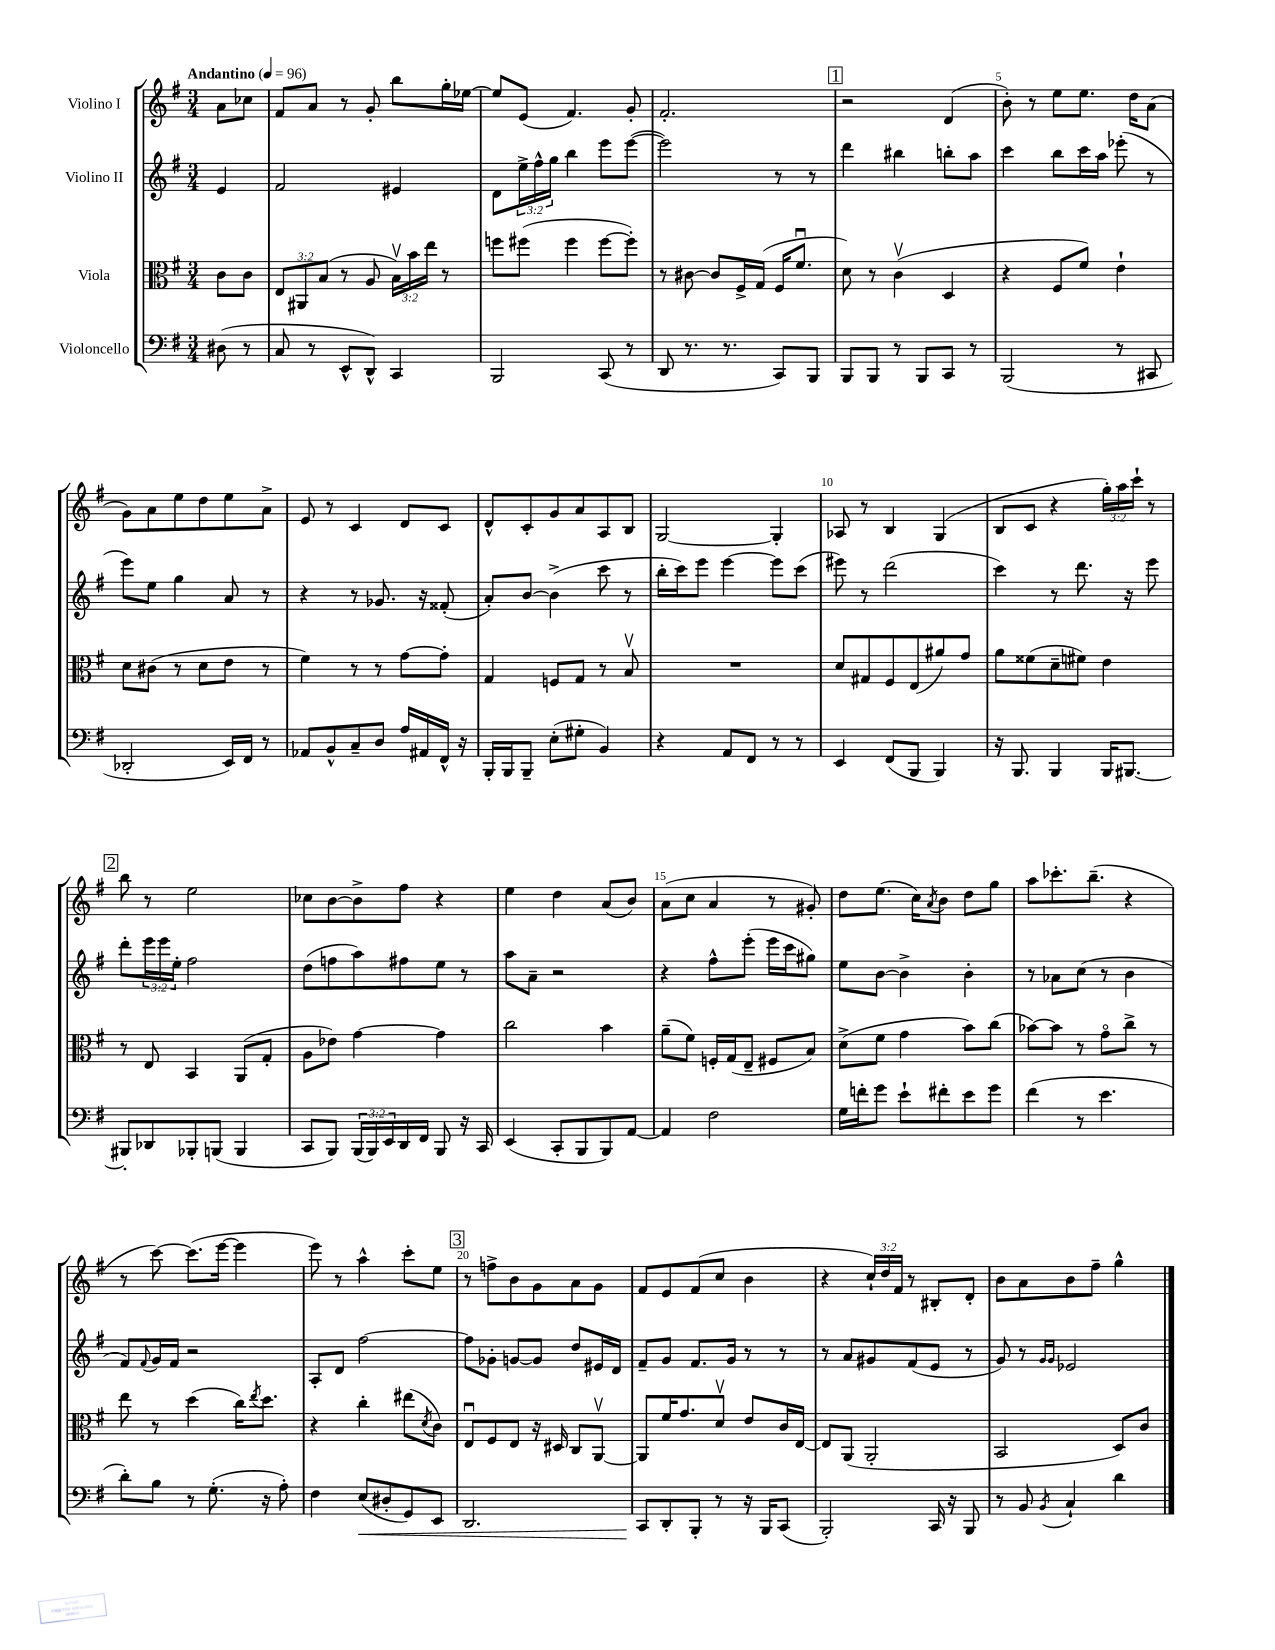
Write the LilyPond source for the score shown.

<<
\new StaffGroup <<
\new Staff = "s0" \with { instrumentName = "Violino I" } {
    \clef treble \key g \major \numericTimeSignature \time 3/4 \override Staff.TupletNumber.text = #tuplet-number::calc-fraction-text \partial 4 \tempo "Andantino" 4 = 96
    a'8 ces''8 |
    fis'8 a'8 r8 g'8-. b''8 g''16-. ees''16~ |
    ees''8 e'8( fis'4.) g'8-. |
    fis'2.-. |
    \mark \markup { \box "1" } r2 d'4( |
    b'8-.) r8 e''8 e''8. d''16 a'8( |
    g'8) a'8 e''8 d''8 e''8 a'8-> |
    e'8 r8 c'4 d'8 c'8 |
    d'8-^ c'8-. g'8 a'8 a8 b8 |
    g2~ g4-. |
    aes8 r8 b4 g4( |
    b8 c'8 r4 \tuplet 3/2 { g''16-.) a''16 c'''16-! } r8 |
    \mark \markup { \box "2" } b''8 r8 e''2 |
    ces''8 b'8~ b'8-> fis''8 r4 |
    e''4 d''4 a'8( b'8) |
    a'8( c''8 a'4 r8 gis'8-.) |
    d''8 e''8.( c''16) \acciaccatura { a'8 } b'8 d''8 g''8 |
    a''8 ces'''8.-. b''8.--( r4 |
    r8 c'''8~) c'''8.( e'''16~ e'''4 |
    e'''8) r8 a''4-^ c'''8-. e''8 |
    \mark \markup { \box "3" } r8 f''8-> b'8 g'8 a'8 g'8 |
    fis'8 e'8 fis'8( c''8 b'4 |
    r4 \tuplet 3/2 { c''16-!) d''16 fis'16 } r8 bis8-. d'8-. |
    b'8 a'8 b'8 fis''8-- g''4-^ \bar "|." |
}
\new Staff = "s1" \with { instrumentName = "Violino II" } {
    \clef treble \key g \major \numericTimeSignature \time 3/4 \override Staff.TupletNumber.text = #tuplet-number::calc-fraction-text \partial 4
    e'4 |
    fis'2 eis'4 |
    d'8 \tuplet 3/2 { e''16-> fis''16-^ g''16 } b''4 e'''8 e'''8~( |
    e'''2) r8 r8 |
    \mark \markup { \box "1" } d'''4 bis''4 b''8-. a''8 |
    c'''4 b''8 c'''16 a''16 ees'''8-.( r8 |
    e'''8) e''8 g''4 a'8 r8 |
    r4 r8 ges'8. r16 fisis'8-.( |
    a'8-.) b'8~ b'4->( c'''8 r8 |
    b''16-. c'''16) e'''8 e'''4~ e'''8 c'''8( |
    eis'''8) r8 d'''2( |
    c'''4) r8 d'''8. r16 e'''8 |
    \mark \markup { \box "2" } d'''8-. \tuplet 3/2 { e'''16 e'''16 e''16-. } fis''2 |
    d''8( f''8 a''8) fis''8 e''8 r8 |
    a''8 a'8-- r2 |
    r4 fis''8-^ e'''8-.( e'''16 c'''16 gis''8) |
    e''8 b'8~ b'4-> b'4-. |
    r8 aes'8 c''8( r8 b'4 |
    fis'8) \appoggiatura { fis'8 } g'16 fis'16 r2 |
    a8-. d'8 fis''2~ |
    \mark \markup { \box "3" } fis''8 ges'8-. g'8~ g'8 d''8 eis'16 d'16 |
    fis'8-- g'8 fis'8. g'16 r8 r8 |
    r8 a'8 gis'8 fis'8( e'8 r8 |
    g'8) r8 \grace { g'16 g'16 } ees'2 \bar "|." |
}
\new Staff = "s2" \with { instrumentName = "Viola" } {
    \clef alto \key g \major \numericTimeSignature \time 3/4 \override Staff.TupletNumber.text = #tuplet-number::calc-fraction-text \partial 4
    c'8 c'8 |
    \tuplet 3/2 { e8 ais,8 b8( } r8 a8 \tuplet 3/2 { b16\upbow) b'16 e''16 } r8 |
    f''8 fis''8( fis''4 fis''8~ fis''8-.) |
    r8 cis'8~ cis'8 fis16-> g16( fis16 fis'8.\downbow |
    \mark \markup { \box "1" } d'8) r8 c'4\upbow( d4 |
    r4 fis8 fis'8) e'4-! |
    d'8 cis'8( r8 d'8 e'8 r8 |
    fis'4) r8 r8 g'8~ g'8-. |
    g4 f8 g8 r8 b8\upbow |
    R2. |
    d'8 gis8 fis8 e8( ais'8) g'8 |
    a'8 fisis'8( d'8-- fis'8) e'4 |
    \mark \markup { \box "2" } r8 e8 b,4 a,8( g8-. |
    a8 ees'8) g'4~ g'4 |
    c''2 b'4 |
    a'8--( fis'8) f16-. g16( e8-- fis8 b8) |
    d'8->( fis'8 g'4 b'8) c''8( |
    bes'8~) bes'8 r8 g'8\flageolet c''8-> r8 |
    e''8 r8 d''4( c''16) \acciaccatura { e''8 } d''8. |
    r4 c''4-. eis''8( \acciaccatura { d'8 } c'8) |
    \mark \markup { \box "3" } e8\downbow fis8 e8 r16 dis16 c8 a,8~\upbow |
    a,8 fis'16 g'8. d'8\upbow e'8 c'16 e16~ |
    e8 a,8( a,2-. |
    b,2 d8) c'8 \bar "|." |
}
\new Staff = "s3" \with { instrumentName = "Violoncello" } {
    \clef bass \key g \major \numericTimeSignature \time 3/4 \override Staff.TupletNumber.text = #tuplet-number::calc-fraction-text \partial 4
    dis8( r8 |
    c8 r8 e,8-^ d,8-^) c,4 |
    b,,2 c,8( r8 |
    d,8 r8. r8. c,8) b,,8 |
    \mark \markup { \box "1" } b,,8 b,,8 r8 b,,8 c,8 r8 |
    b,,2( r8 cis,8 |
    des,2-. e,16) fis,16 r8 |
    aes,8 b,8-^ c8-- d8 a16 ais,16 fis,16-^ r16 |
    b,,16-. b,,16 b,,8-- e8-.( gis8-. b,4) |
    r4 a,8 fis,8 r8 r8 |
    e,4 fis,8( b,,8 b,,4) |
    r16 b,,8. b,,4 b,,16 bis,,8.~ |
    \mark \markup { \box "2" } bis,,8-. des,8 bes,,8-. b,,8( b,,4 |
    c,8 b,,8) \tuplet 3/2 { b,,16( b,,16) e,16 } d,16 fis,16 b,,8 r16 c,16 |
    e,4( c,8-. b,,8 b,,8) a,8~ |
    a,4 fis2 |
    g16 f'16-. g'8 e'8-! fis'8-. e'8 g'8 |
    fis'4( r8 e'4. |
    d'8-.) b8 r8 g8.-.( r16 a8-.) |
    fis4 e8\<( dis8-. g,8) e,8 |
    \mark \markup { \box "3" } d,2. |
    c,8\! d,8-. b,,8-. r8 r16 b,,16 c,8( |
    b,,2-.) c,16 r16 b,,8 |
    r8 b,8 \acciaccatura { b,8 } c4-! d'4 \bar "|." |
}
>>
>>
\layout { \context { \Score \override BarNumber.break-visibility = ##(#f #t #t) barNumberVisibility = #(every-nth-bar-number-visible 5) } }
